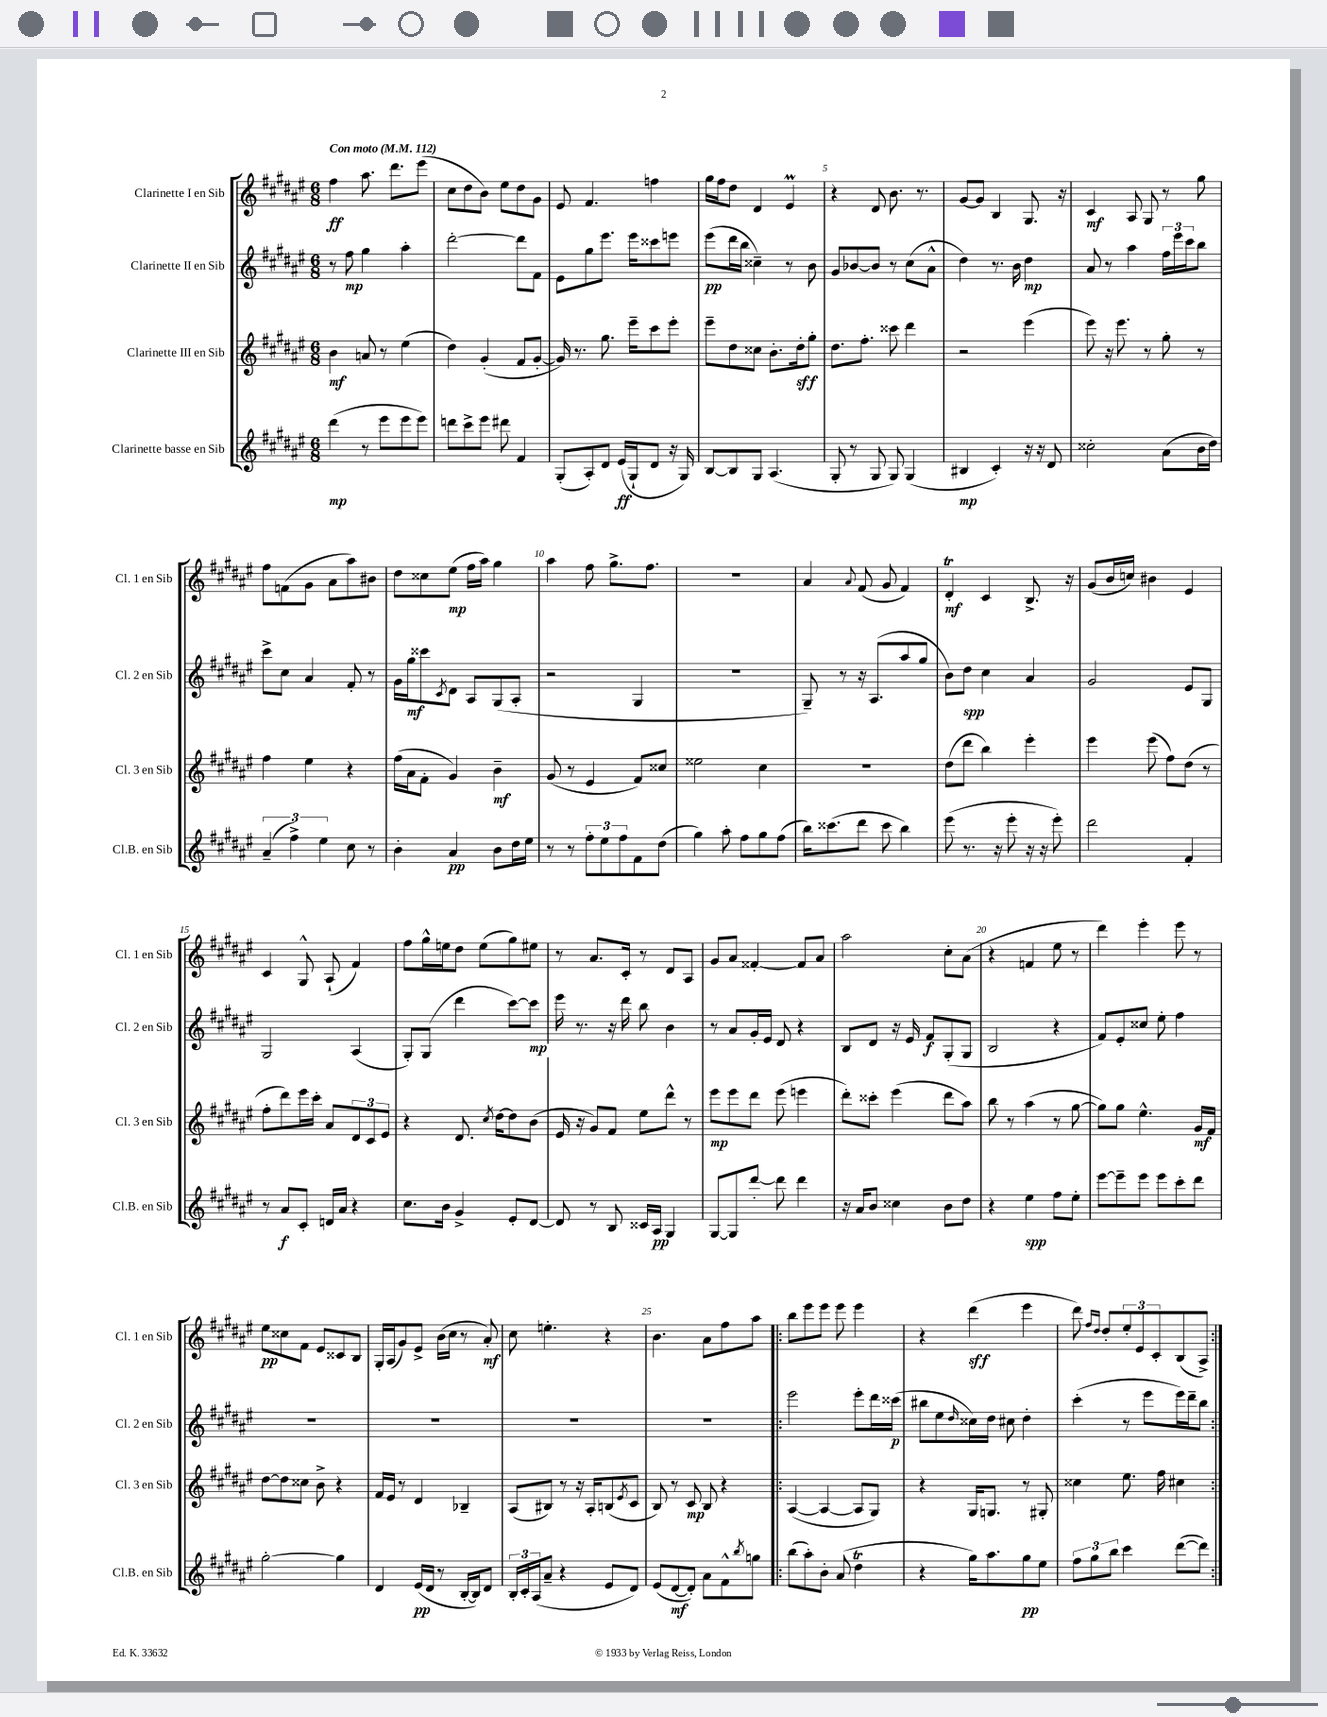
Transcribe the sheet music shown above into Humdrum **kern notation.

**kern	**dynam	**kern	**dynam	**kern	**dynam	**kern	**dynam
*part4	*part4	*part3	*part3	*part2	*part2	*part1	*part1
*staff4	*staff4	*staff3	*staff3	*staff2	*staff2	*staff1	*staff1
*I"Clarinette basse en Sib	*	*I"Clarinette III en Sib	*	*I"Clarinette II en Sib	*	*I"Clarinette I en Sib	*
*I'Cl.B. en Sib	*	*I'Cl. 3 en Sib	*	*I'Cl. 2 en Sib	*	*I'Cl. 1 en Sib	*
*clefG2	*	*clefG2	*	*clefG2	*	*clefG2	*
*k[f#c#g#d#a#e#]	*	*k[f#c#g#d#a#e#]	*	*k[f#c#g#d#a#e#]	*	*k[f#c#g#d#a#e#]	*
*M6/8	*	*M6/8	*	*M6/8	*	*M6/8	*
*MM112	*	*MM112	*	*MM112	*	*MM112	*
=1	=1	=1	=1	=1	=1	=1	=1
!	!	!	!	!	!	!LO:TX:a:B:t=Con moto	!
(4ddd#\	mp	4b\	mf	8r	.	4ff#\	ff
.	.	.	.	8ff#\	mp	.	.
8r	.	8an/	.	4gg#\	.	8.aa#\	.
8eee#\L	.	8r	.	.	.	.	.
.	.	.	.	.	.	8.ddd#\L	.
8eee#\	.	(4ee#\	.	4aa#'\	.	.	.
8eee#\J)	.	.	.	.	.	(8eee#\J	.
=2	=2	=2	=2	=2	=2	=2	=2
8dddn\L	.	4dd#\)	.	[2ddd#'\	.	8cc#\L	.
8ccc#^\	.	.	.	.	.	8dd#\	.
8eee#\J	.	(4g#'/	.	.	.	8b\J)	.
8ddd#X\	.	.	.	.	.	8ee#\L	.
4f#/	.	8f#/L	.	8ddd#\L]	.	8dd#\	.
.	.	[8g#'/J	.	8f#\J	.	8g#\J	.
=3	=3	=3	=3	=3	=3	=3	=3
(8G#'/L	.	16g#/])	.	8e#\L	.	8e#/	.
.	.	8.r	.	.	.	.	.
8A#'/)	.	.	.	8gg#\	.	4.f#/	.
8d#/J	.	8.gg#\	.	8.eee#\J	.	.	.
(16e#/LL	ff	.	.	.	.	.	.
16G#`/J	.	16eee#~\KL	.	16eee#\KL	.	.	.
8d#/J	.	8ccc#\	.	8ccc##X\	.	4ffn\	.
16r	.	8eee#'\J	.	8eeen\J	.	.	.
16G#/)	.	.	.	.	.	.	.
=4	=4	=4	=4	=4	=4	=4	=4
[8B/L	.	8eee#~\L	.	(8eee#\L	pp	16gg#\LL	.
.	.	.	.	.	.	16ff#\J	.
8B/]	.	8dd#\	.	16ddd#\L	.	8dd#\J	.
.	.	.	.	16bb\JJ	.	.	.
8G#/J	.	8cc##X\J	.	4cc##X~\)	.	4d#/	.
(4.A#/	.	8.b'\L	.	.	.	.	.
.	.	.	.	8r	.	4e#m/	.
.	.	16dd#'\k	sff	.	.	.	.
.	.	8gg#'\J	.	8b\	.	.	.
=5	=5	=5	=5	=5	=5	=5	=5
8G#'/	.	8.dd#\L	.	8g#/L	.	4r	.
8r	.	.	.	[8b-X/	.	.	.
.	.	8.ff#'\J	.	.	.	.	.
8G#/	.	.	.	8b-/J]	.	8d#/	.
8G#/)	.	8ccc##X\	.	8r	.	8.b\	.
(4G#/	.	4ddd#\	.	(8cc#\L	.	.	.
.	.	.	.	.	.	8.r	.
.	.	.	.	8a#^^\J	.	.	.
=6	=6	=6	=6	=6	=6	=6	=6
4B#X/	mp	2r	.	4dd#\)	.	[8g#/L	.
.	.	.	.	.	.	8g#/J]	.
4c#'/)	.	.	.	8.r	.	4B/	.
.	.	.	.	16b\	.	.	.
16r	.	(4eee#\	.	4dd#\	mp	8.G#/	.
16r	.	.	.	.	.	.	.
8d#/	.	.	.	.	.	.	.
.	.	.	.	.	.	16r	.
=7	=7	=7	=7	=7	=7	=7	=7
2cc##X'\	.	8eee#\)	.	8a#/	.	4c#/	mf
.	.	16r	.	8r	.	.	.
.	.	8.eee#\	.	.	.	.	.
.	.	.	.	4aa#\	.	8A#/	.
.	.	8r	.	.	.	8G#/	.
(8a#\L	.	8gg#'\	.	24ff#\LL	.	8r	.
.	.	.	.	24eee#\	.	.	.
.	.	.	.	24ccc#\J	.	.	.
16b\L	.	8r	.	8bb\J	.	8gg#\	.
16dd#\JJ)	.	.	.	.	.	.	.
!!LO:LB:g=z
=8	=8	=8	=8	=8	=8	=8	=8
(6a#~/	.	4ff#\	.	8ccc#^\L	.	8ff#\L	.
.	.	.	.	8cc#\J	.	(8fn\	.
6ff#^\)	.	.	.	.	.	.	.
.	.	4ee#\	.	4a#/	.	8g#\J	.
6ee#\	.	.	.	.	.	.	.
.	.	.	.	.	.	8a#\L	.
8cc#\	.	4r	.	8f#'/	.	8aa#\)	.
8r	.	.	.	8r	.	8b#X\J	.
=9	=9	=9	=9	=9	=9	=9	=9
4b'\	.	(16ff#\LL	.	16g#\LL	.	8dd#\L	.
.	.	16a#\J	.	16gg#\J	mf	.	.
.	.	8f#'\J	.	8ccc##X\	.	8cc##X\	.
.	.	.	.	8qc#/	.	.	.
4a#/	pp	4g#/)	.	8d#\J	.	(8ee#\J	mp
.	.	.	.	8A#/L	.	16ff#\LL	.
.	.	.	.	.	.	16aa#\JJ)	.
8b\L	.	4b~\	mf	(8G#/	.	4gg#\	.
16dd#\L	.	.	.	8A#'/J	.	.	.
16ee#\JJ	.	.	.	.	.	.	.
=10	=10	=10	=10	=10	=10	=10	=10
8r	.	(8g#/	.	2r	.	4aa#\	.
8r	.	8r	.	.	.	.	.
12ff#'\L	.	4e#/	.	.	.	8ff#\	.
12ee#\	.	.	.	.	.	.	.
.	.	.	.	.	.	8.gg#^\L	.
12ff#\	.	.	.	.	.	.	.
8f#\	.	8f#/L)	.	4G#/	.	.	.
.	.	.	.	.	.	8.ff#\J	.
(8dd#\J	.	8cc##X/J	.	.	.	.	.
=11	=11	=11	=11	=11	=11	=11	=11
4gg#\)	.	2ee##X\	.	2.r	.	2.r	.
8aa#'\	.	.	.	.	.	.	.
8ff#\L	.	.	.	.	.	.	.
8gg#\	.	4cc#\	.	.	.	.	.
(8ff#\J	.	.	.	.	.	.	.
=12	=12	=12	=12	=12	=12	=12	=12
16bb\KL)	.	2.r	.	8G#~/)	.	4a#/	.
(8.ccc##X\	.	.	.	.	.	.	.
.	.	.	.	8r	.	.	.
.	.	.	.	.	.	8qqa#/	.
8ddd#\J	.	.	.	16r	.	(8f#/	.
.	.	.	.	(8.A#/L	.	.	.
8ccc##\	.	.	.	.	.	8g#/	.
4bb\)	.	.	.	8aa#/	.	4f#/)	.
.	.	.	.	8gg#/J	.	.	.
=13	=13	=13	=13	=13	=13	=13	=13
(8eee#\	.	(8dd#\L	.	8b\L)	.	4d#T'/	mf
8.r	.	8ddd#\J	.	8dd#\J	spp	.	.
.	.	4bb\)	.	4cc#\	.	4c#/	.
16r	.	.	.	.	.	.	.
8eee#'\	.	.	.	.	.	.	.
16r	.	4eee#'\	.	4a#/	.	8.B^/	.
16r	.	.	.	.	.	.	.
8eee#'\)	.	.	.	.	.	.	.
.	.	.	.	.	.	16r	.
=14	=14	=14	=14	=14	=14	=14	=14
2ddd#\	.	4eee#\	.	2g#/	.	(8g#/L	.
.	.	.	.	.	.	16b/L	.
.	.	.	.	.	.	16ccn/JJ)	.
.	.	(8eee#\	.	.	.	4b#X\	.
.	.	8ff#\L)	.	.	.	.	.
4f#'/	.	(8dd#\J	.	8e#/L	.	4e#/	.
.	.	8r	.	8G#/J	.	.	.
!!LO:LB:g=z
=15	=15	=15	=15	=15	=15	=15	=15
8r	.	8ff#'\L	.	2G#/	.	4c#/	.
8a#/L	f	8ddd#\)	.	.	.	.	.
8c#'/J	.	16eee#\L	.	.	.	8G#^^/	.
.	.	16ccc#'\JJ	.	.	.	.	.
16dn/LL	.	8a#/L	.	.	.	(8A#`/	.
16a#/JJ	.	.	.	.	.	.	.
4r	.	12d#/	.	(4A#/	.	4f#/)	.
.	.	12c#/	.	.	.	.	.
.	.	12e#/J	.	.	.	.	.
=16	=16	=16	=16	=16	=16	=16	=16
8.cc#\L	.	4r	.	8G#'/L)	.	8ff#\L	.
.	.	.	.	(8G#/J	.	16gg#^^\L	.
16b\Jk	.	.	.	.	.	16een\J	.
4g#^/	.	8.d#/	.	4ddd#\	.	8dd#\J	.
.	.	.	.	.	.	(8ee\L	.
.	.	8qcc#/	.	.	.	.	.
.	.	[16dd#\KL	.	.	.	.	.
8e#'/L	.	8dd#\]	.	[8ccc#\L)	.	8gg#\)	.
[8d#/J	.	(8b\J	.	8ccc#\J]	mp	8ee#X\J	.
=17	=17	=17	=17	=17	=17	=17	=17
8d#/]	.	16e#/	.	16eee#\	.	8r	.
.	.	16r	.	8.r	.	.	.
8r	.	8g#/L)	.	.	.	8.a#/L	.
8B/	.	8f#/J	.	16r	.	.	.
.	.	.	.	16ddd#\	.	16c#'/Jk	.
16c##X/LL	.	8ee#\L	.	8bb\	.	8r	.
16A#/JJ	pp	.	.	.	.	.	.
4G#/	.	8ddd#^^\J	.	4b\	.	8d#/L	.
.	.	8r	.	.	.	8A#/J	.
=18	=18	=18	=18	=18	=18	=18	=18
[8G#/L	.	8eee#\L	mp	8r	.	8g#/L	.
8G#/]	.	8eee#\	.	8a#/L	.	8a#/J	.
[8ddd#'/J	.	8ddd#\J	.	16g#'/L	.	[4f##X'/	.
.	.	.	.	16e#/JJ	.	.	.
8ddd#\]	.	(8eee#\	.	8d#/	.	.	.
4ddd#\	.	4eeen\	.	4r	.	8f##/L]	.
.	.	.	.	.	.	8a#/J	.
=19	=19	=19	=19	=19	=19	=19	=19
16r	.	8ddd#'\L)	.	8B/L	.	2aa#\	.
16a#/KL	.	.	.	.	.	.	.
8b/J	.	8ccc##X'\J	.	8d#/J	.	.	.
4cc##X\	.	(4eee#\	.	16r	.	.	.
.	.	.	.	16e#/	.	.	.
.	.	.	.	8f#/L	f	.	.
8b\L	.	8ddd#\L	.	(8G#'/	.	8cc#'\L	.
8dd#\J	.	8aa#\J)	.	8G#/J	.	(8a#\J	.
=20	=20	=20	=20	=20	=20	=20	=20
4r	.	8bb\	.	2B/	.	4r	.
.	.	8r	.	.	.	.	.
4ee#\	spp	(4aa#\	.	.	.	4fn/	.
8ff#\L	.	8r	.	4r	.	8ee#\	.
8ee#'\J	.	[8gg#\	.	.	.	8r	.
=21	=21	=21	=21	=21	=21	=21	=21
[8eee#\L	.	8gg#\L])	.	8f#/L)	.	4ddd#\)	.
8eee#~\]	.	8gg#\J	.	8e#'/	.	.	.
8eee#\J	.	4.ee#^^\	.	8cc##X/J	.	4eee#'\	.
8eee#\L	.	.	.	8ee#'\	.	.	.
8ccc#'\	.	.	.	4ff#\	.	8eee#\	.
8ddd#\J	.	16g#/LL	mf	.	.	8r	.
.	.	16f#/JJ	.	.	.	.	.
!!LO:LB:g=z
=22	=22	=22	=22	=22	=22	=22	=22
[2gg#'\	.	[8dd#\L	.	2.r	.	8ee#\L	pp
.	.	8dd#\]	.	.	.	8cc##X\	.
.	.	8cc##X\J	.	.	.	8f#\J	.
.	.	8b^\	.	.	.	8e#/L	.
4gg#\]	.	4r	.	.	.	8c##X/	.
.	.	.	.	.	.	8B/J	.
=23	=23	=23	=23	=23	=23	=23	=23
4d#/	.	16f#/LL	.	2.r	.	16G#'/LL	.
.	.	16e#/JJ	.	.	.	(16A#/J	.
.	.	8r	.	.	.	8g#/)	.
(16e#/LL	pp	4d#/	.	.	.	8e#^/J	.
16d#/JJ	.	.	.	.	.	.	.
8r	.	.	.	.	.	(16b\LL	.
.	.	.	.	.	.	16cc#\JJ	.
[16B'/LL	.	4B-X~/	.	.	.	8r	.
16B/J])	.	.	.	.	.	.	.
8d#/J	.	.	.	.	.	8a#'/)	mf
=24	=24	=24	=24	=24	=24	=24	=24
24B'/LL	.	(8A#/L	.	2.r	.	8cc#\	.
24c#'/	.	.	.	.	.	.	.
(24A#/J	.	.	.	.	.	.	.
8a#~/J	.	8B#X/J)	.	.	.	4.een'\	.
4r	.	8r	.	.	.	.	.
.	.	16r	.	.	.	.	.
.	.	16A#'/KL	.	.	.	.	.
8e#/L	.	(8Bn/	.	.	.	4r	.
.	.	8qe#/	.	.	.	.	.
8d#/J)	.	8c#/J	.	.	.	.	.
=25	=25	=25	=25	=25	=25	=25	=25
(8e#/L	.	8B/)	.	2.r	.	4.b\	.
[8d#/	mf	8r	.	.	.	.	.
8d#'/J])	.	8c#/	mp	.	.	.	.
8a#\L	.	8B/	.	.	.	8a#\L	.
8f#^^\	.	4r	.	.	.	8ff#\	.
8qbb/	.	.	.	.	.	.	.
8ggn\J	.	.	.	.	.	8aa#\J	.
=26!|:	=26!|:	=26!|:	=26!|:	=26!|:	=26!|:	=26!|:	=26!|:
(8bb\L	.	([4A#/	.	2eee#\	.	8bb\L	.
8aa#'\)	.	.	.	.	.	8eee#\	.
8b'\J	.	4A#/_	.	.	.	8eee#\J	.
(8a#/	.	.	.	.	.	8eee#\	.
4dd#T\	.	8A#/L]	.	8eee#'\L	.	4eee#\	.
.	.	8G#/J)	.	16ddd#\L	.	.	.
.	.	.	.	(16ccc##X\JJ	p	.	.
=27	=27	=27	=27	=27	=27	=27	=27
4r	.	4r	.	8bb#X\L	.	4r	.
.	.	.	.	8ee#\	.	.	.
.	.	.	.	16qqdd#/	.	.	.
16gg#\KL)	.	16G#/KL	.	16cc##X\L)	.	(4ddd#\	sff
8.aa#\	.	8.Gn/J	.	16dd#\JJ	.	.	.
.	.	.	.	8cc#X\	.	.	.
8gg#\	pp	8r	.	4dd#'\	.	4eee#\	.
8ee#\J	.	8G#X'/	.	.	.	.	.
=28	=28	=28	=28	=28	=28	=28	=28
12ff#\L	.	4cc##X\	.	(4ccc#'\	.	8ddd#\)	.
12gg#\	.	.	.	.	.	.	.
.	.	.	.	.	.	16qqff#/LL	.
.	.	.	.	.	.	16qqdd#/JJ	.
.	.	.	.	.	.	8dd#'/L	.
12bb\J	.	.	.	.	.	.	.
4ccc#\	.	8.ee#\	.	8r	.	12ee#'/	.
.	.	.	.	.	.	12e#/	.
.	.	.	.	8eee#\L	.	.	.
.	.	.	.	.	.	12c#'/	.
.	.	16ff#\	.	.	.	.	.
([8ddd#\L	.	4cc#X\	.	16eee#\L)	.	(8B/	.
.	.	.	.	16ddd#~\J	.	.	.
8ddd#\J])	.	.	.	8bb\J	.	8A#^/J)	.
=:|!	=:|!	=:|!	=:|!	=:|!	=:|!	=:|!	=:|!
*-	*-	*-	*-	*-	*-	*-	*-
